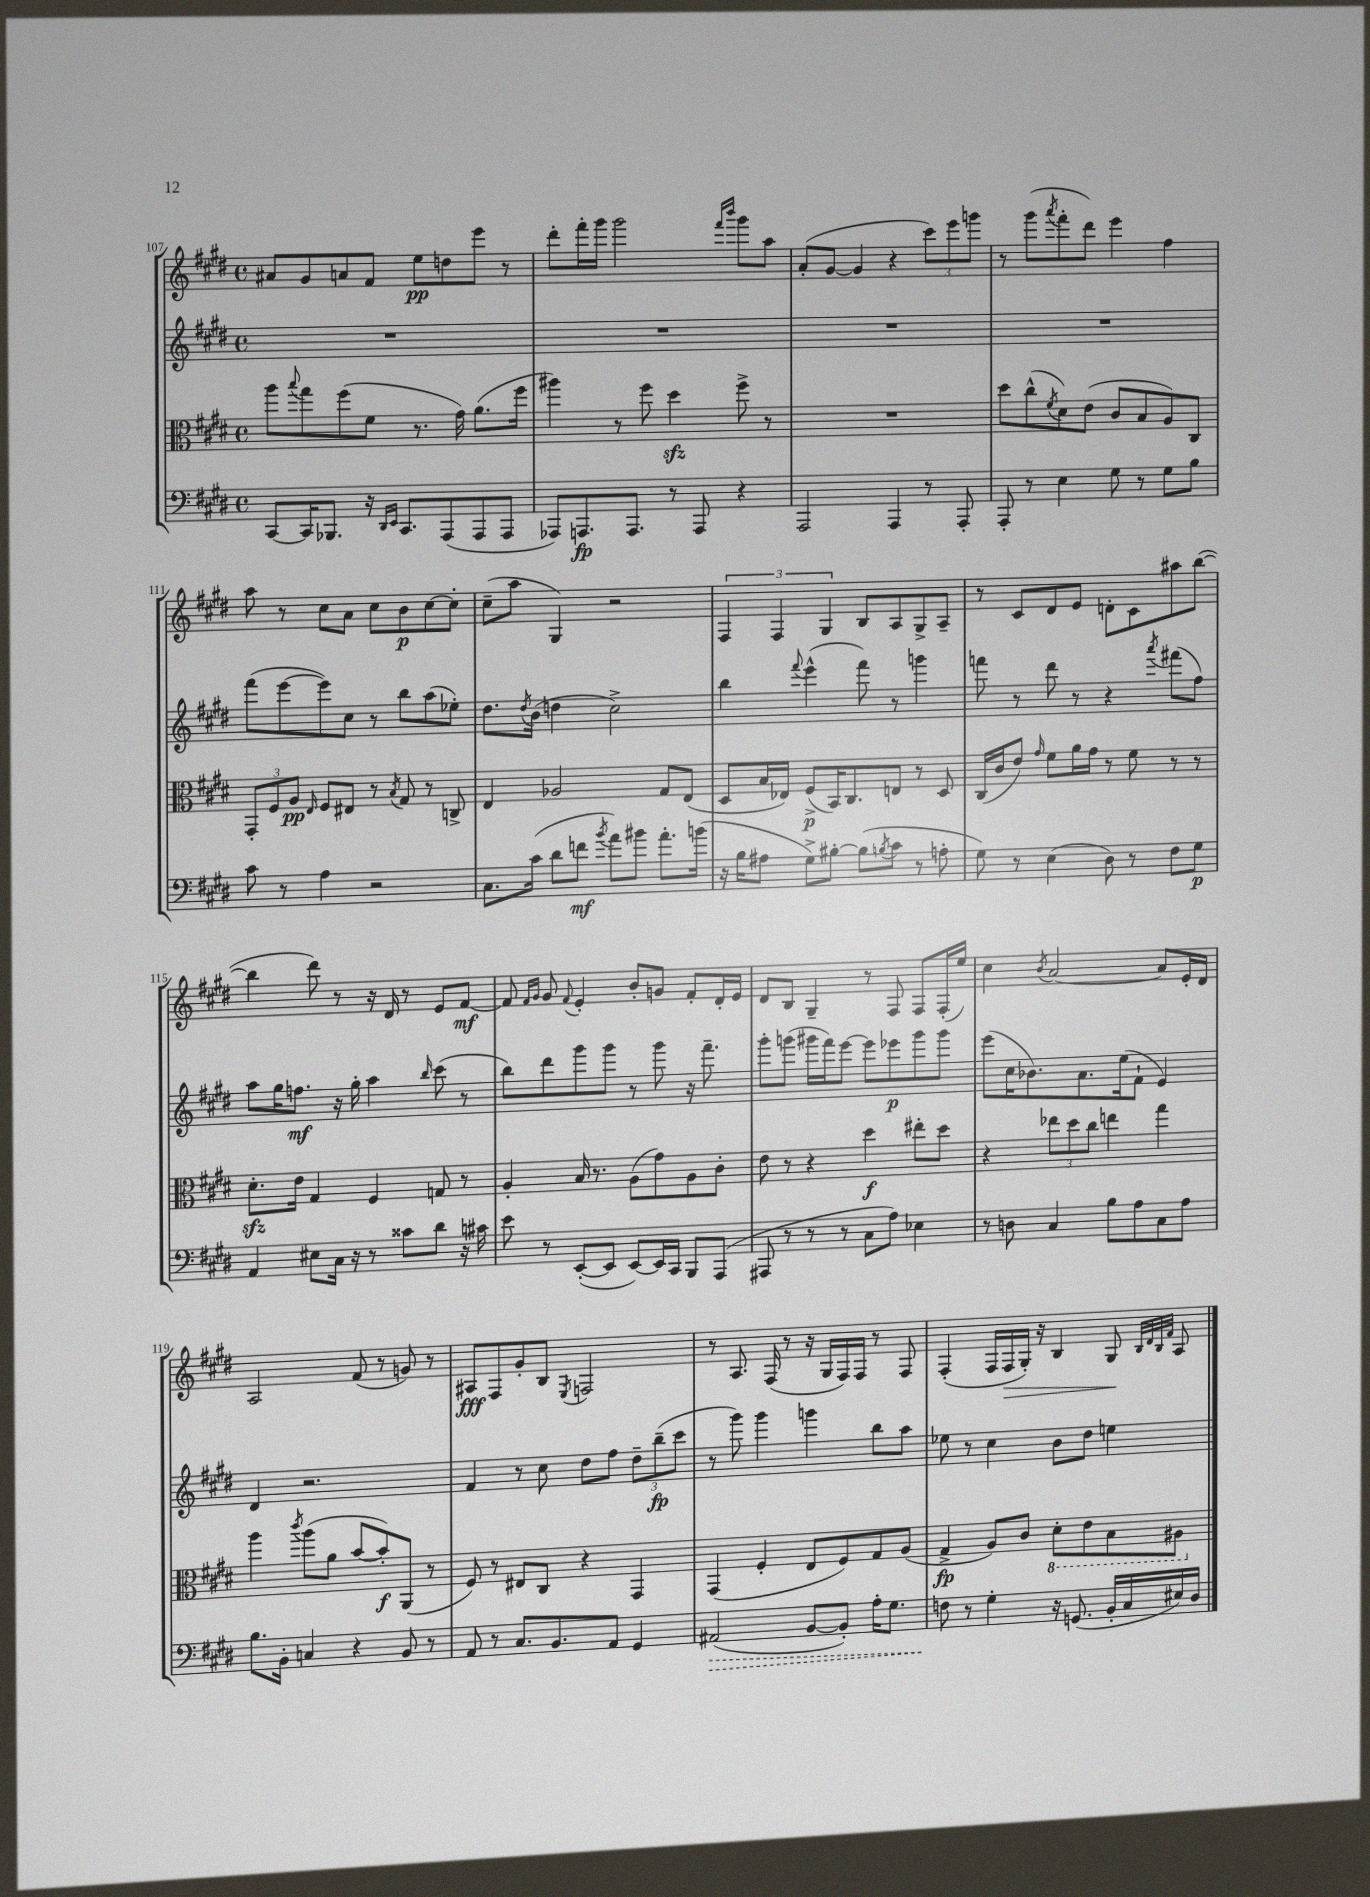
<<
\new StaffGroup <<
\new Staff = "s0" {
    \clef treble \key e \major \defaultTimeSignature \time 4/4
    ais'8 gis'8 a'8 fis'8 e''8\pp d''8 e'''8 r8 |
    dis'''8-. fis'''16-. gis'''16 gis'''2 \grace { fis'''16 b'''16 } gis'''8 a''8 |
    a'8-.( gis'8~ gis'4 r4 \tuplet 3/2 { cis'''8) e'''8 g'''8 } |
    r8 gis'''8( \acciaccatura { a'''8 } fis'''8-. dis'''8) e'''4 fis''4 |
    a''8 r8 cis''8 a'8 cis''8 b'8\p cis''8~ cis''8-. |
    cis''8--( a''8 gis4) r2 |
    \tuplet 3/2 { fis4 fis4 gis4 } b8 a8 gis8-> a8-- |
    r8 cis'8 dis'8 e'8 d'8-. cis'8 ais''8 b''8~( |
    b''4 dis'''8) r8 r16 dis'16 r8 e'8 fis'8~\mf |
    fis'8 \grace { fis'16 gis'16 } gis'8 \appoggiatura { fis'8 } e'4-. b'8-. g'8 fis'8-. dis'16-. e'16 |
    dis'8 b8 gis4-- r8 fis8 fis8 fis16-.( e''16) |
    cis''4 \acciaccatura { b'8 } a'2~ a'8 e'16-. dis'16 |
    a2 fis'8( r8 g'8) r8 |
    ais8\fff fis8 gis'8-. b8 \acciaccatura { e8 } f2 |
    r8 a8. fis16( r8 r16 gis16 fis16) fis16 r8 fis8 |
    fis4-.( fis16 fis16\> gis16-.) r16 b4 gis8\! \grace { b32 dis'32 b32 fis'32 } a8 \bar "|." |
}
\new Staff = "s1" {
    \clef treble \key e \major \defaultTimeSignature \time 4/4
    R1 |
    R1 |
    R1 |
    R1 |
    fis'''8( e'''8~ e'''8) cis''8 r8 b''8 a''8( ees''8-.) |
    dis''8. \acciaccatura { dis''8 } b'16( d''4 cis''2->) |
    b''4 \appoggiatura { fis'''8 } e'''4-^( fis'''8) r8 g'''4 |
    f'''8 r8 dis'''8 r8 r4 \acciaccatura { a'''8 } fis'''8( fis''8) |
    a''8 gis''16 f''8.\mf r16 gis''16-. a''4 \grace { b''16 } cis'''8( r8 |
    b''8) dis'''8 gis'''8 gis'''8 r8 gis'''8 r16 fis'''8.-- |
    gis'''8-. g'''8( gis'''16 fis'''16) e'''8~ e'''8 ees'''8\p gis'''8 gis'''8 |
    e'''8( cis''16 bes'8.) a'8. e''16( fis'8-! e'4) |
    dis'4 r2. |
    fis'4 r8 cis''8 dis''8 fis''8 \tuplet 3/2 { dis''8-- b''8--\fp( cis'''8 } |
    r8 gis'''8) gis'''4 g'''4 b''8 a''8 |
    ees''8 r8 cis''4 b'8 dis''8 e''4 \bar "|." |
}
\new Staff = "s2" {
    \clef alto \key e \major \defaultTimeSignature \time 4/4
    a''8 \appoggiatura { b''8 } gis''8 fis''8( fis'8 r8. gis'16) a'8.( fis''16 |
    ais''4) r8 fis''8 dis''4\sfz fis''8-> r8 |
    R1 |
    dis''8 cis''8-^( \acciaccatura { fis'8 } dis'8) e'8( cis'8 b8 a8) cis8 |
    \tuplet 3/2 { gis,8-. fis8 a8\pp } \grace { e16 } fis8 eis8 r8 \acciaccatura { b8 } gis8 r8 c8-> |
    e4 aes2 gis8 e8( |
    dis8 b16 ees16) fis8->\p( b,16) cis8. e8 r8 dis8 |
    cis16( cis'16 e'8) \grace { gis'16 } fis'8 a'16 gis'16 r8 fis'8 r8 r8 |
    dis'8.-.\sfz e'16 gis4 fis4 g8 r8 |
    a4-. b16 r8. a8( gis'8) a8 cis'8-. |
    e'8 r8 r4 dis''4\f eis''8-. dis''8 |
    r4 \tuplet 3/2 { ees''8 dis''8 cis''8 } e''4 gis''4 |
    a''4 \acciaccatura { cis'''8 } a''8( a'8 b'8~ b'8-.\f) a,8( r8 |
    fis8) r8 eis8 cis8 r4 gis,4 |
    gis,4( fis4-. e8 fis8) gis8 a8( |
    gis4->\fp a8) cis'8 \ottava #-1 dis8-. e8 b,8 ais,8 \ottava #0 \bar "|." |
}
\new Staff = "s3" {
    \clef bass \key e \major \defaultTimeSignature \time 4/4
    cis,8~ cis,16 bes,,8. r16 \grace { dis,16 e,16 } cis,8. a,,8( a,,8 a,,8 |
    aes,,8) a,,8.\fp a,,8. r8 a,,8 r4 |
    a,,2 a,,4 r8 a,,8-. |
    a,,8-. r8 e4 gis8 r8 gis8 b8 |
    cis'8 r8 a4 r2 |
    cis8. cis'16( dis'8 f'8\mf \acciaccatura { b'8 } a'8) bis'8 a'8.-. b'16( |
    r16 b16 ais8 gis8->) bis8~-. bis8( \acciaccatura { b8 } cis'8 r8 a8-. |
    gis8) r8 e4( dis8) r8 fis8 gis8\p |
    a,4 eis8 cis16 r16 r8 cisis'8 dis'8 r16 cis'16 |
    e'8 r8 e,8~-.( e,8 e,8~) e,16 cis,16 b,,8 a,,8( |
    ais,,8 r8 r8 r8 cis8 a8) ees4 |
    r8 d8 cis4 b8 a8 cis8 a8 |
    b8. b,16-. c4 r4 b,8 r8 |
    a,8 r8 cis8. b,8. a,8 gis,4 |
    \once \override Hairpin.style = #'dashed-line ais,2\>( b,8~ b,8-.) a16-. gis8. |
    f8\! r8 gis4-. r16 g,8.( b,16-. cis16 eis16) dis16 \bar "|." |
}
>>
>>
\layout { \context { \Score currentBarNumber = #107 } }
